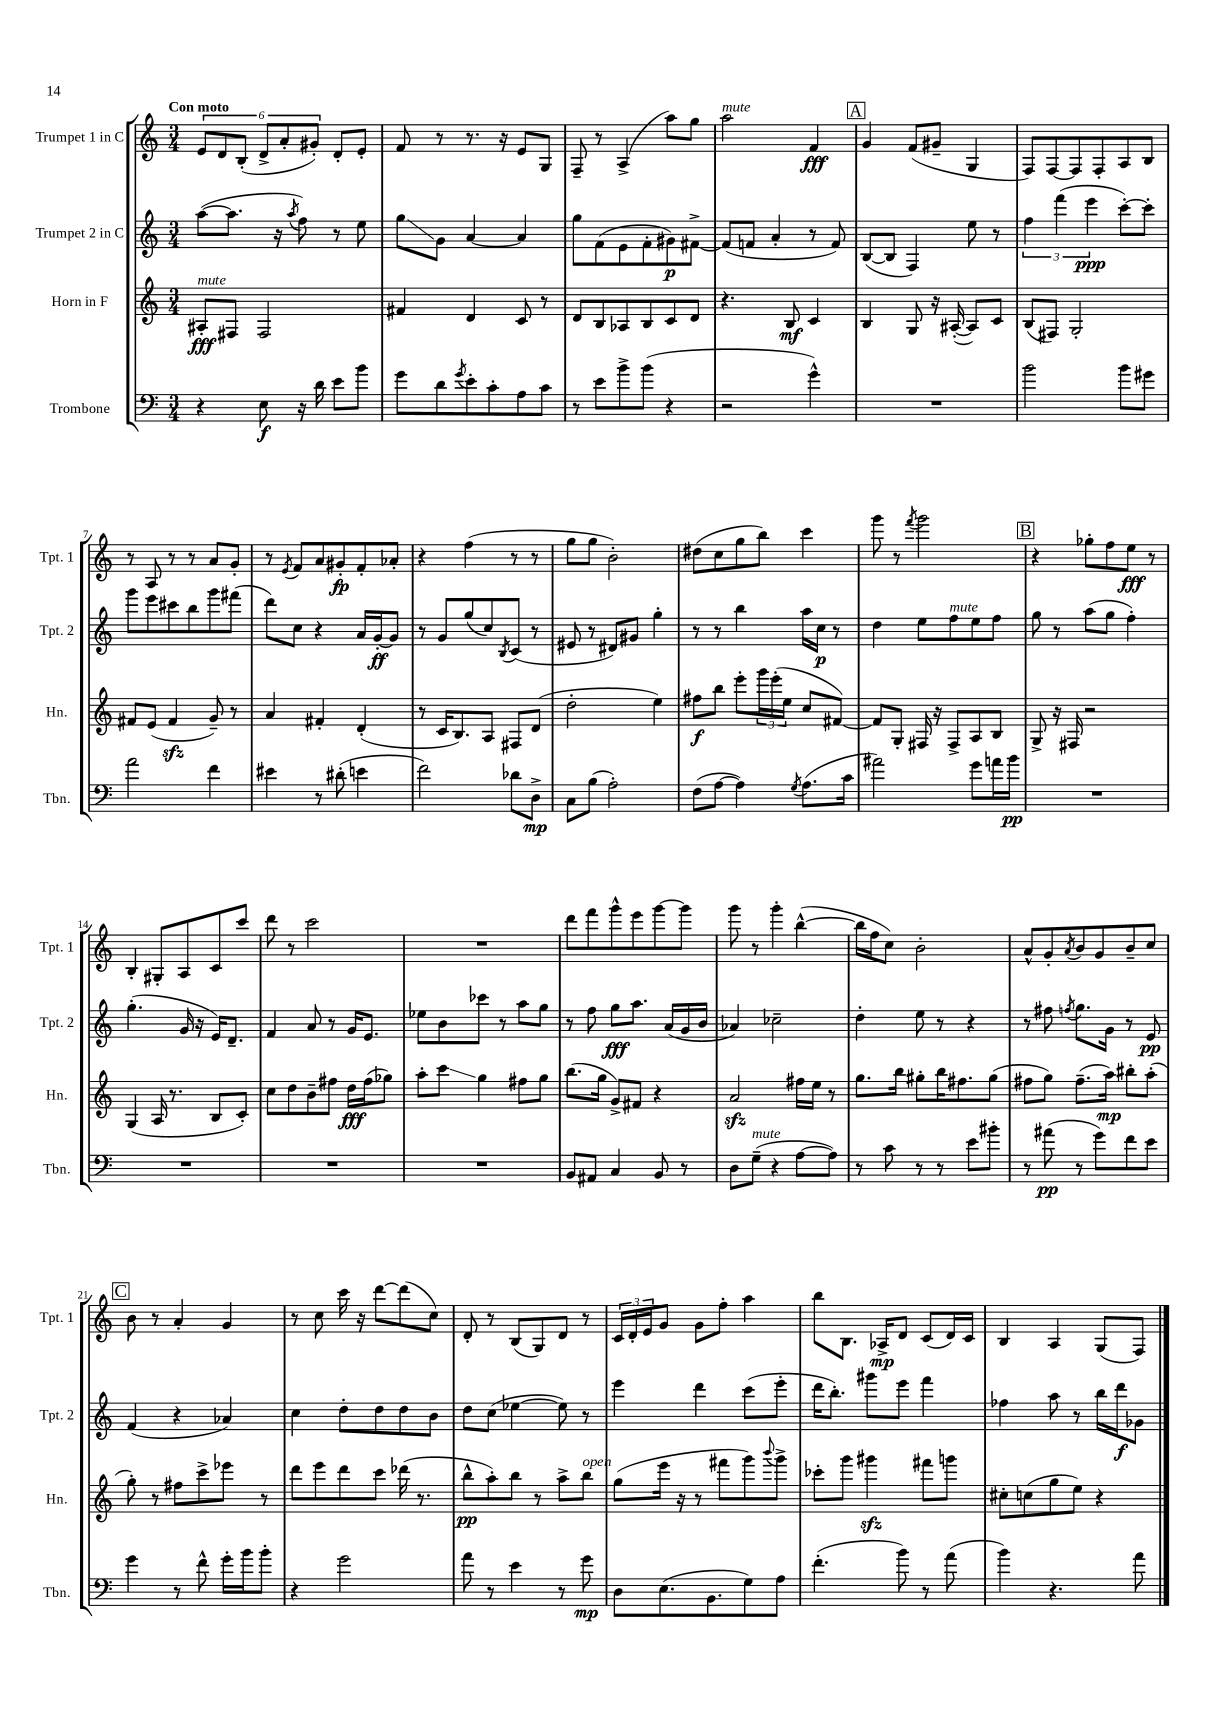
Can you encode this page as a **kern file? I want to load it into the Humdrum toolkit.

**kern	**kern	**kern	**kern
*staff4	*staff3	*staff2	*staff1
*clefF4	*clefG2	*clefG2	*clefG2
*k[]	*k[]	*k[]	*k[]
*M3/4	*M3/4	*M3/4	*M3/4
4r	8A#'/L	([8aa\L	12e/L
.	.	.	12d/
.	8F#/J	8.aa\]J	.
.	.	.	(12B'/J
8E\	2F#/	.	12d^/L
.	.	16r	.
.	.	.	12a'/
.	.	8qaa/	.
16r	.	8ff\)	.
.	.	.	12g#'/J)
16d\	.	.	.
8e\L	.	8r	8d'/L
8b\J	.	8ee\	8e'/J
=	=	=	=
8g\L	4f#/	8gg\L	8f/
8d\	.	8g\J	8r
8qg/	.	.	.
8e'\	4d/	[4a/	8.r
8c'\	.	.	.
.	.	.	16r
8A\	8c/	4a/]	8e/L
8c\J	8r	.	8G/J
=	=	=	=
8r	8d/L	8gg\L	8F~/
8e\L	8B/	(8f\	8r
8b^\	8A-/	8e\	(4A^/
(8b\J	8B/	8f'\	.
4r	8c/	8g#\)	8aa\L)
.	8d/J	[8f#^\J	8gg\J
=	=	=	=
2r	4.r	(8f#/]L	2aa\
.	.	8f/J	.
.	.	4a'/	.
.	8B/	.	.
4g^^\)	4c/	8r	4f/
.	.	8f/)	.
=	=	=	=
2.r	4B/	([8B/L	4g/
.	.	8B/]J	.
.	8G/	4F/)	(8f/L
.	16r	.	8g#~/J
.	([16A#'/	.	.
.	8A#/]L)	8ee\	4G/
.	8c/J	8r	.
=	=	=	=
2b\	(8B/L	6ff\	8F/L)
.	8F#/J)	.	[8F/
.	.	(6fff\	.
.	2G'/	.	8F/]
.	.	6eee\	.
.	.	.	8F'/
8b\L	.	[8ccc'\L)	8A/
8g#\J	.	8ccc'\]J	8B/J
=	=	=	=
2a\	8f#/L	8ggg\L	8r
.	(8e/J	8eee\	8A/
.	4f#/	8ccc#\	8r
.	.	8bb\	8r
4f\	8g~/)	8ggg\	8a/L
.	8r	(8fff#\J	8g'/J
=	=	=	=
4e#\	4a/	8ddd\L)	8r
.	.	.	8qe/
.	.	8cc\J	8f/L
8r	4f#'/	4r	8a/
(8d#'\	.	.	8g#'/
4e\	(4d'/	16a/LL	8f'/
.	.	[16g'/J	.
.	.	8g/]J	8a-'/J
=	=	=	=
2f\)	8r	8r	4r
.	16c/LK	8g/L	.
.	8.B/)	.	.
.	.	(8gg/	(4ff\
.	8A/J	8cc/)	.
.	.	8qB/	.
8d-\L	8F#/L	(8c/J	8r
8D^\J	(8d/J	8r	8r
=	=	=	=
8C\L	2dd'\	8e#/	8gg\L
(8B\J	.	8r	8gg\J
2A'\)	.	8d#/L)	2b'\)
.	.	8g#/J	.
.	4ee\)	4gg'\	.
=	=	=	=
(8F\L	8ff#\L	8r	(8dd#\L
[8A\J	8bb\J	8r	8cc\
4A\])	8eee'\L	4bb\	8gg\
.	24ggg\L	.	8bb\J)
.	(24eee'\	.	.
.	24ee\JJ	.	.
8qG/	.	.	.
(8.A\L	8cc/L	16aa\LL	4ccc\
.	.	16cc\JJ	.
.	[8f#/J)	8r	.
16c\Jk	.	.	.
=	=	=	=
2a#\)	8f#/]L	4dd\	8ggg\
.	8G'/J	.	8r
.	.	.	8qfff/
.	16F#/	8ee\L	2ggg\
.	16r	.	.
.	8F#^/L	8ff\	.
8g\L	8A/	8ee\	.
16a\L	8B/J	8ff\J	.
16b\JJ	.	.	.
=	=	=	=
2.r	8G^/	8gg\	4r
.	16r	8r	.
.	16F#/	.	.
.	2r	(8aa\L	8gg-'\L
.	.	8gg\J	8ff\
.	.	4ff'\)	8ee\J
.	.	.	8r
=	=	=	=
2.r	(4G/	(4.gg'\	4B'/
.	16A/	.	8G#'/L
.	8.r	.	.
.	.	16g/	8A/
.	.	16r	.
.	8B/L	16e/LK)	8c/
.	.	8.d~/J	.
.	8c'/J)	.	8ccc/J
=	=	=	=
2.r	8cc\L	4f/	8ddd\
.	8dd\	.	8r
.	8b~\	8a/	2ccc\
.	8ff#\J	8r	.
.	16dd\LL	16g/LK	.
.	(16ff#\J	8.e/J	.
.	8gg-\J)	.	.
=	=	=	=
2.r	8aa'\L	8ee-\L	2.r
.	8ccc\J	8b\	.
.	4gg\	8ccc-\J	.
.	.	8r	.
.	8ff#\L	8aa\L	.
.	8gg\J	8gg\J	.
=	=	=	=
8BB/L	(8.bb\L	8r	8ddd\L
8AA#/J	.	8ff\	8fff\
.	16gg\Jk	.	.
4C/	8g^/L)	8gg\L	8ggg^^\
.	8f#/J	8.aa\J	8eee\
8BB/	4r	.	[8ggg\
.	.	(16a/LL	.
8r	.	16g/	8ggg\]J
.	.	16b/JJ	.
=	=	=	=
8D\L	2a/	4a-/)	8ggg\
(8G~\J	.	.	8r
4r	.	2cc-~\	4ggg'\
[8A\L	16ff#\LL	.	([4bb^^\
.	16ee\JJ	.	.
8A\]J)	8r	.	.
=	=	=	=
8r	8.gg\L	4dd'\	16bb\]LL
.	.	.	16ff\J
8c\	.	.	8cc\J)
.	16bb\Jk	.	.
8r	8gg#'\L	8ee\	2b'\
8r	16bb\K	8r	.
.	8.ff#\	.	.
8e\L	.	4r	.
8b#'\J	(8gg#\J	.	.
=	=	=	=
8r	8ff#\L	8r	8a^^/L
(8a#\	8gg\J)	8ff#\	8g'/
.	.	8qff/	8qa/
8r	(8.ff#~\L	8.gg\L	8b/
8g\L)	.	.	8g/
.	16aa\Jk)	16g\Jk	.
8f\	8bb#'\L	8r	8b~/
8e\J	(8aa'\J	8e/	8cc/J
=	=	=	=
4g\	8gg'\)	(4f/	8b\
.	8r	.	8r
8r	8ff#\L	4r	4a'/
8f^^\	8ccc^\	.	.
16g'\LL	8eee-\J	4a-/)	4g/
16b\J	.	.	.
8b'\J	8r	.	.
=	=	=	=
4r	8ddd\L	4cc\	8r
.	8eee\	.	8cc\
2g\	8ddd\	8dd'\L	16ccc\
.	.	.	16r
.	8ccc\J	8dd\	[8ddd\L
.	(16ddd-\	8dd\	(8ddd\]
.	8.r	.	.
.	.	8b\J	8cc\J)
=	=	=	=
8a\	8bb^^\L	8dd\L	8d'/
8r	8aa'\)	(8cc\J	8r
4e\	8bb\J	[4ee-\	(8B/L
.	8r	.	8G/)
8r	8aa^\L	8ee-\])	8d/J
8g\	8bb\J	8r	8r
=	=	=	=
8D\L	(8gg\L	4eee\	24c/LL
.	.	.	24d'/
.	.	.	24e/J
(8.E\	16eee\Jk	.	8g/J
.	16r	.	.
.	8r	4ddd\	8g\L
8.BB\	.	.	.
.	8fff#\L	.	8ff'\J
8G\)	8ggg\)	(8ccc\L	4aa\
.	8qqbbb/	.	.
8A\J	8ggg^\J	8eee'\J	.
=	=	=	=
(4.f'\	8ccc-'\L	16ddd\LK	8bb\L
.	.	8.bb'\J)	.
.	8ggg\J	.	8.B\J
.	4ggg#\	8ggg#\L	.
.	.	.	16A-^/LK
8b\)	.	8eee\J	8d/J
8r	8fff#\L	4fff\	(8c/L
(8a\	8ggg\J	.	16d/L)
.	.	.	16c/JJ
=	=	=	=
4b\)	8cc#'\L	4ff-\	4B/
.	(8cc\	.	.
4.r	8gg\	8aa\	4A/
.	8ee\J)	8r	.
.	4r	16bb\LL	(8G/L
.	.	16ddd\J	.
8a\	.	8g-\J	8F/J)
==	==	==	==
*-	*-	*-	*-
